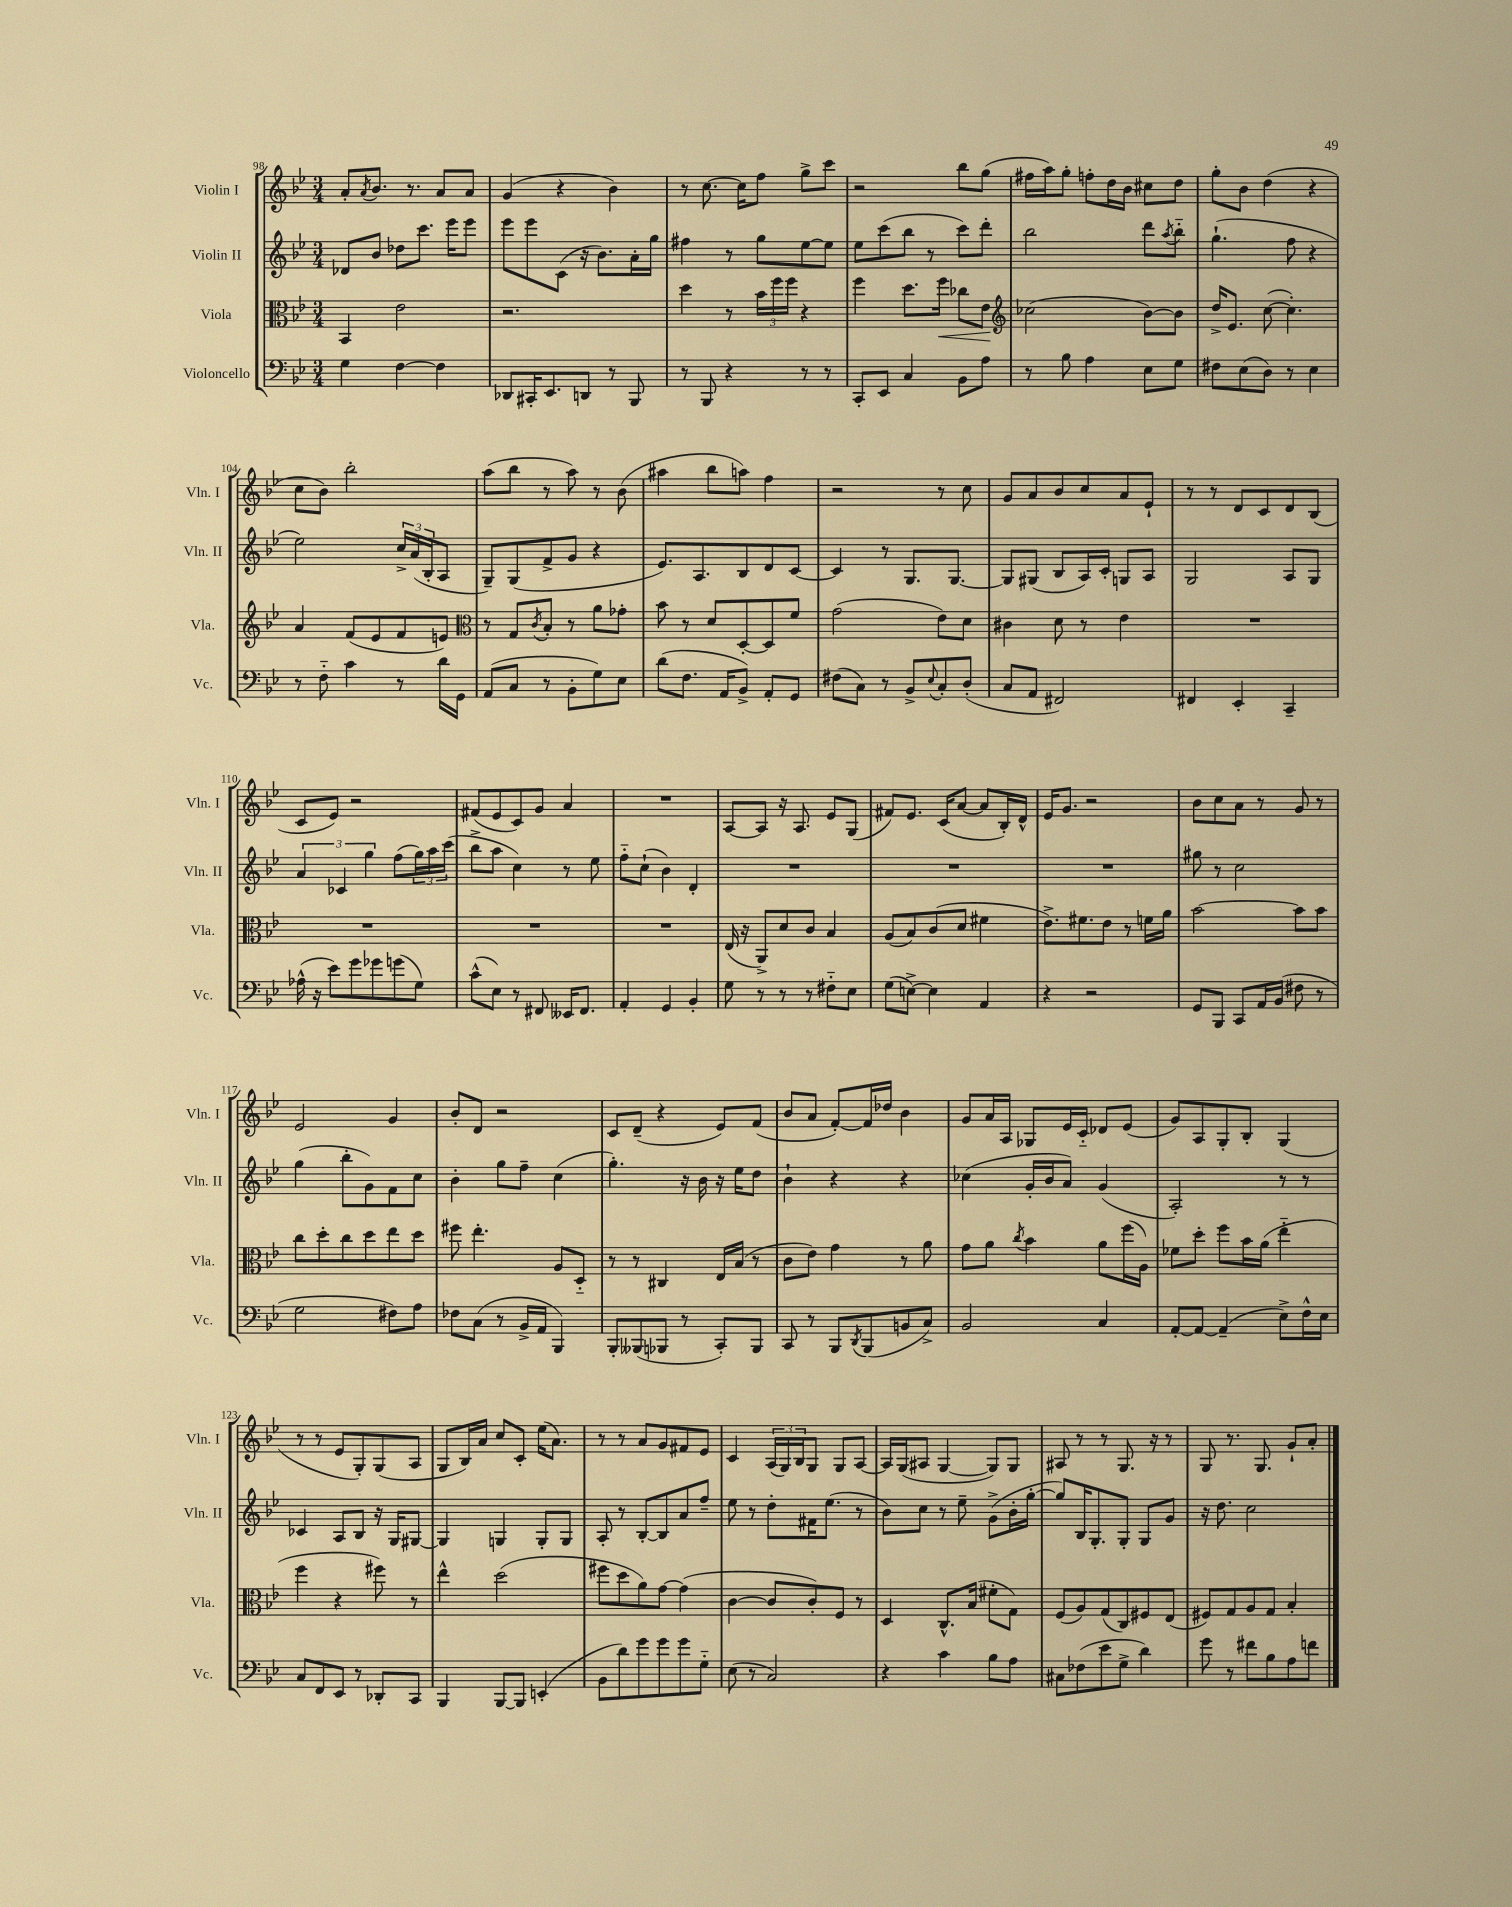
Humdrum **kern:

**kern	**kern	**kern	**kern
*staff4	*staff3	*staff2	*staff1
*clefF4	*clefC3	*clefG2	*clefG2
*k[b-e-]	*k[b-e-]	*k[b-e-]	*k[b-e-]
*M3/4	*M3/4	*M3/4	*M3/4
4G	4BB-	8d-	8a'
.	.	.	8qa
.	.	8b-	8.b-
[4F	2e-	8dd-	.
.	.	.	8.r
.	.	8.ccc	.
4F]	.	.	8a
.	.	16eee-	.
.	.	8eee-	8a
=	=	=	=
8DD-	2.r	8eee-	(4g
16CC#'	.	8eee-	.
8.EE-	.	.	.
.	.	(8c	4r
8DD	.	16r	.
.	.	8.b-)	.
8r	.	.	4b-)
8BBB-	.	16a'	.
.	.	16gg	.
=	=	=	=
8r	4dd	4ff#	8r
8BBB-	.	.	[8.cc
4r	8r	8r	.
.	.	.	16cc]
.	24b-	8gg	8ff
.	24ff	.	.
.	24ff	.	.
8r	4r	[8ee-	8gg^
8r	.	8ee-]	8ccc
=	=	=	=
8CC'	4ff	8ee-	2r
8EE-	.	(8ccc	.
4C	8.dd	8bb-	.
.	.	8r	.
.	16ff	.	.
8BB-	8cc-	8ccc)	8bb-
8A	8e-	8ddd'	(8gg
=	=	=	=
*	*clefG2	*	*
8r	(2cc-	2bb-	16ff#
.	.	.	16aa)
8B-	.	.	8gg'
4A	.	.	8ff'
.	.	.	16dd
.	.	.	16b-
8E-	[8b-)	8ddd	8cc#
.	.	8qaa	.
8G	8b-]	8bb-'~	8dd
=	=	=	=
8F#	16dd^	(4.gg`	8gg'
.	8.e-	.	.
(8E-	.	.	8b-
8D)	([8cc	.	(4dd
8r	4.cc'])	8ff	.
4E-	.	4r	4r
=	=	=	=
8r	4a	2ee-)	8cc
8F'~	.	.	8b-)
4c	(8f	.	2bb-'
.	8e-	.	.
8r	8f	24cc^	.
.	.	(24a	.
.	.	24B-'	.
16d	8e)	8A	.
16GG	.	.	.
=	=	=	=
*	*clefC3	*	*
(8AA	8r	8G~)	(8aa
8C	8G	(8G	8bb-
.	8qc	.	.
8r	8B-'	8f^	8r
8BB-'	8r	8g	8aa)
8G)	8a	4r	8r
8E-	8g-'	.	(8b-
=	=	=	=
(8d	8b-	8.e-)	4aa#
8.F	8r	.	.
.	.	8.A	.
.	8d	.	8bb-
16AA	.	.	.
8BB-^)	[8D'	8B-	8aa)
8AA'	8D]	8d	4ff
8GG	8f	[8c	.
=	=	=	=
(8F#	(2g	4c]	2r
8C)	.	.	.
8r	.	8r	.
8BB-^	.	8.G	.
8qqE-	.	.	.
8C'	8e-)	.	8r
.	.	[8.G	.
(8D'	8d	.	8cc
=	=	=	=
8C	4c#	8G]	8g
8AA	.	(8G#	8a
2FF#)	8d	8B-	8b-
.	8r	16A)	8cc
.	.	16c'	.
.	4e-	8G	8a
.	.	8A	8e-`
=	=	=	=
4FF#	2.r	2G	8r
.	.	.	8r
4EE-'	.	.	8d
.	.	.	8c
4CC~	.	8A	8d
.	.	8G	(8B-
=	=	=	=
(16A-^^	2.r	6a	8c
16r	.	.	.
8e-)	.	.	8e-)
.	.	6c-	.
8g	.	.	2r
.	.	6gg	.
8g-	.	.	.
(8g	.	(8ff	.
8G)	.	24gg)	.
.	.	24aa	.
.	.	(24ccc	.
=	=	=	=
(8c^^	2.r	8bb-^	(8f#
8E-)	.	8aa	8e-
8r	.	4cc)	8c)
8FF#	.	.	8g
16EE--	.	8r	4a
8.FF#	.	.	.
.	.	8ee-	.
=	=	=	=
4AA'	2.r	8ff'~	2.r
.	.	(8cc`	.
4GG	.	4b-)	.
4BB-'	.	4d'	.
=	=	=	=
8G	(16E-	2.r	[8A
.	16r	.	.
8r	8AA^)	.	8A]
8r	8d	.	16r
.	.	.	8.A
8r	8c	.	.
8F#'~	4B-	.	8e-
8E-	.	.	(8G
=	=	=	=
(8G	(8A	2.r	8f#)
[8E^)	8B-)	.	8.e-
4E]	(8c	.	.
.	.	.	(16c
.	8d	.	[8a
4AA	4f#	.	8a]
.	.	.	16B-')
.	.	.	16d^^
=	=	=	=
4r	8.e-^)	2.r	16e-
.	.	.	8.g
.	8.f#	.	.
2r	.	.	2r
.	8e-	.	.
.	8r	.	.
.	16f	.	.
.	16a	.	.
=	=	=	=
8GG	[2b-	8gg#	8b-
8BBB-	.	8r	8cc
8CC	.	2cc	8a
16AA	.	.	8r
(16BB-	.	.	.
8F#	8b-]	.	8g
8r	8b-	.	8r
=	=	=	=
2G	8cc	(4gg	2e-
.	8dd'	.	.
.	8cc	8bb-'	.
.	8dd	8g)	.
8F#)	8ee-	8f	4g
8A	8dd	8cc	.
=	=	=	=
8F-	8ff#	4b-'	8b-'
(8C	4.ee-'	.	8d
8r	.	8gg	2r
16BB-^	.	8ff~	.
16AA	.	.	.
4BBB-)	8A	(4cc	.
.	8D'~	.	.
=	=	=	=
8BBB-'	8r	4.gg')	8c
(8BBB--	8r	.	(8d~
8BBB-	4C#	.	4r
8r	.	16r	.
.	.	16b-	.
8CC')	16E-	16r	8e-)
.	(16B-	16ee-	.
8BBB-	8r	8dd	(8f
=	=	=	=
8CC	8c	4b-`	8b-
8r	8e-)	.	8a
8BBB-	4g	4r	[8f')
8qDD	.	.	.
(8BBB-	.	.	16f]
.	.	.	16dd-
8BB	8r	4r	4b-
8C^)	8a	.	.
=	=	=	=
2BB-	8g	(4cc-	8g
.	8a	.	16a
.	.	.	16A
.	8qcc	.	.
.	4b-	16g'	8G-
.	.	16b-	.
.	.	8a)	16e-
.	.	.	16c'~
4C	8a	(4g	8d-
.	(16ff	.	(8e-
.	16A)	.	.
=	=	=	=
[8AA'	8f-	2A')	8g)
8AA_	8dd'	.	8A
(4AA~]	8ff	.	8G'
.	16b-	.	8B-'
.	(16a	.	.
8E-^)	4ee-'~	8r	(4G
16F^^	.	8r	.
16E-	.	.	.
=	=	=	=
8C	4ff	4c-	8r
8FF	.	.	8r
8EE-	4r	8A	8e-
8r	.	8B-	8G')
8DD-'	8ff#)	16r	(8G
.	.	16G	.
8CC	8r	[8G#	8A
=	=	=	=
4BBB-	4ee-^^	4G#]	8G
.	.	.	16B-)
.	.	.	16a
[8BBB-	(2dd	4G	8cc
8BBB-]	.	.	8c'
(4EE'	.	8G'	(16ee-
.	.	.	8.a)
.	.	8G	.
=	=	=	=
8BB-	8ff#	8A'	8r
8d)	8dd	8r	8r
8g	8a)	[8B-'	8a
8g	[8g	8B-]	8g
8g	(4g]	8a	8f#
8G'~	.	8ff~	8e-
=	=	=	=
(8E-	[4c	8ee-	4c
8r	.	8r	.
2C)	8c]	8dd'	(24A
.	.	.	24G)
.	.	.	24B-
.	8c')	16f#	8G
.	.	(8.ee-	.
.	8F	.	8G
.	8r	8r	[8A
=	=	=	=
4r	4D	8b-)	16A]
.	.	.	(16G
.	.	8cc	8A#
4c	8.C^^	8r	[4G
.	.	8ee-~	.
.	(16B-	.	.
8B-	8f#'	(8g^	8G])
8A	8G)	16b-'	8G
.	.	[16gg'	.
=	=	=	=
8C#	(8F	8gg])	8A#
(8F-	8A)	16B-	8r
.	.	8.G'	.
8e-	(8G	.	8r
8G^	8C)	8G'	8.G
4d)	8F#	8G	.
.	.	.	16r
.	(8E-	8g	8r
=	=	=	=
8g	8F#)	16r	8G
.	.	8.dd	.
8r	8G	.	8.r
8f#	8A	2cc	.
.	.	.	8.G
8B-	8G	.	.
8A	4B-'	.	8g`
8f	.	.	8a'
==	==	==	==
*-	*-	*-	*-
